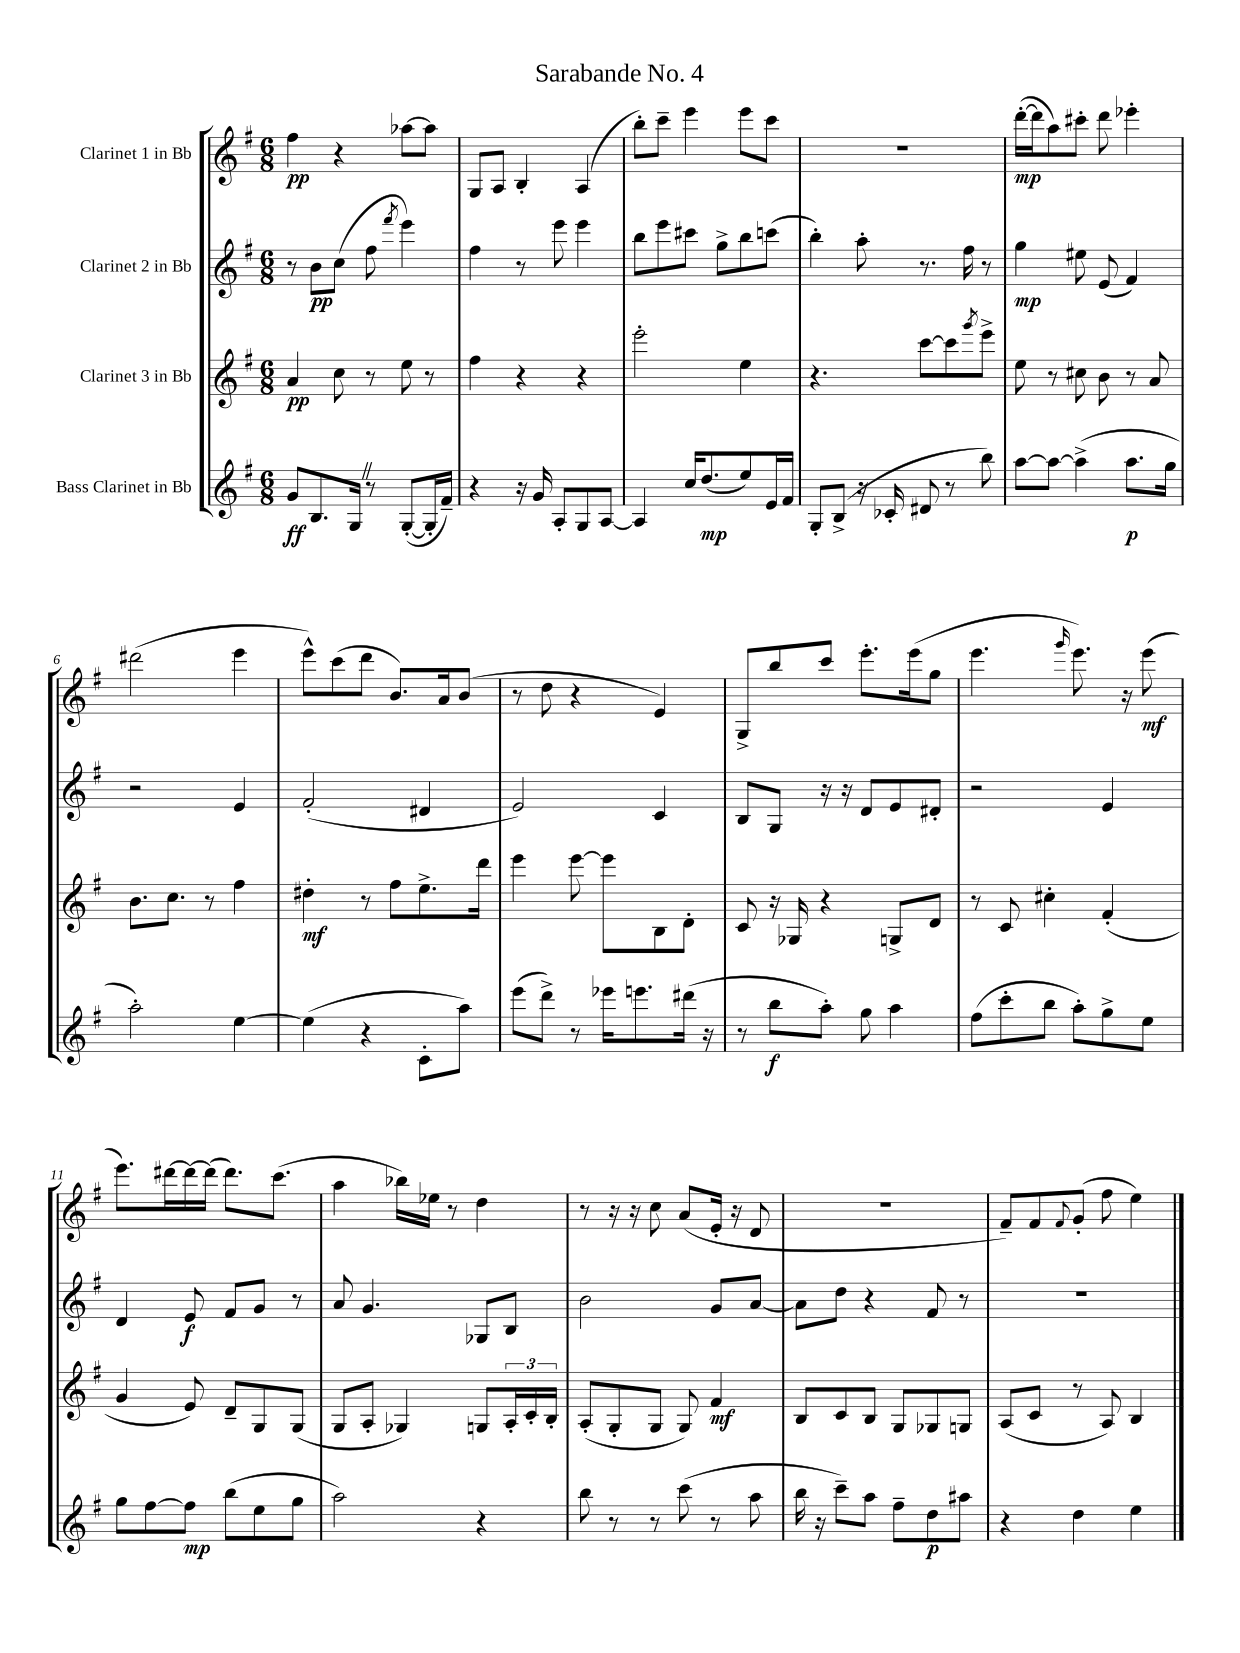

**kern	**kern	**kern	**kern
*staff4	*staff3	*staff2	*staff1
*clefG2	*clefG2	*clefG2	*clefG2
*k[f#]	*k[f#]	*k[f#]	*k[f#]
*M6/8	*M6/8	*M6/8	*M6/8
8g	4a	8r	4ff#
8.B	.	8b	.
.	8cc	(8cc	4r
16G	.	.	.
8r	8r	8ff#	.
.	.	8qfff#	.
([8G'	8ee	4eee)	[8aa-
16G']	8r	.	8aa-]
16f#~)	.	.	.
=	=	=	=
4r	4ff#	4ff#	8G
.	.	.	8A
16r	4r	8r	4B'
16g	.	.	.
8A'	.	8eee	.
8G	4r	4eee	(4A
[8A	.	.	.
=	=	=	=
4A]	2eee'	8bb	8bb')
.	.	8eee	8ccc~
16cc	.	8ccc#	4eee
(8.dd	.	.	.
.	.	8gg^	.
8ee)	4ee	8bb	8eee
16e	.	(8ccc	8ccc
16f#	.	.	.
=	=	=	=
8G'	4.r	4bb')	2.r
(8B^	.	.	.
16r	.	8aa'	.
16c-'	.	.	.
8d#	[8ccc	8.r	.
8r	8ccc]	.	.
.	.	16ff#	.
.	8qggg	.	.
8bb)	8eee^	8r	.
=	=	=	=
[8aa	8ee	4gg	([16ddd'
.	.	.	16ddd]
8aa_	8r	.	8aa)
(4aa^]	8cc#	8ee#	8ccc#'
.	8b	(8e	8ddd
8.aa	8r	4f#)	4eee-'
.	8a	.	.
16gg	.	.	.
=	=	=	=
2aa')	8.b	2r	(2ddd#
.	8.cc	.	.
.	8r	.	.
[4ee	4ff#	4e	4eee
=	=	=	=
(4ee]	4dd#'	(2f#'	8eee^^)
.	.	.	(8ccc
4r	8r	.	8ddd
.	8ff#	.	8.b)
8c'	8.ee^	4d#	.
.	.	.	16a
8aa)	.	.	(8b
.	16ddd	.	.
=	=	=	=
(8eee	4eee	2e)	8r
8ddd^)	.	.	8dd
8r	[8eee	.	4r
16eee-	8eee]	.	.
8.eee	.	.	.
.	8B	4c	4e)
(16ddd#	8d'	.	.
16r	.	.	.
=	=	=	=
8r	8c	8B	8G^
8bb	16r	8G	8bb
.	16G-	.	.
8aa')	4r	16r	8ccc
.	.	16r	.
8gg	.	8d	8.eee'
4aa	8G^	8e	.
.	.	.	(16eee
.	8d	8d#'	8gg
=	=	=	=
(8ff#	8r	2r	4.eee
8ccc'	8c	.	.
8bb	4cc#'	.	.
.	.	.	16qqggg
8aa')	.	.	8.eee)
8gg^	(4f#'	4e	.
.	.	.	16r
8ee	.	.	(8eee
=	=	=	=
8gg	4g	4d	8.eee)
[8ff#	.	.	.
.	.	.	[16ddd#
8ff#]	8e)	8e	16ddd#_
.	.	.	(16ddd#]
(8bb	8d~	8f#	8.ddd#)
8ee	8G	8g	.
.	.	.	(8.ccc
8gg	(8G	8r	.
=	=	=	=
2aa)	8G	8a	4aa
.	8A'	4.g	.
.	4G-)	.	16bb-)
.	.	.	16ee-
.	.	.	8r
4r	8G	8G-	4dd
.	24A'	8B	.
.	24c'	.	.
.	24B'	.	.
=	=	=	=
8bb	(8A'	2b	8r
8r	8G'	.	16r
.	.	.	16r
8r	8G	.	8cc
(8ccc	8G)	.	(8a
8r	4f#	8g	16e'
.	.	.	16r
8aa	.	[8a	8d
=	=	=	=
16bb	8B	8a]	2.r
16r	.	.	.
8ccc~)	8c	8dd	.
8aa	8B	4r	.
8ff#~	8G	.	.
8dd	8G-	8f#	.
8aa#	8G	8r	.
=	=	=	=
4r	(8A	2.r	8f#~)
.	8c	.	8f#
.	.	.	8qqf#
4dd	8r	.	(8g'
.	8A)	.	8ff#
4ee	4B	.	4ee)
==	==	==	==
*-	*-	*-	*-
